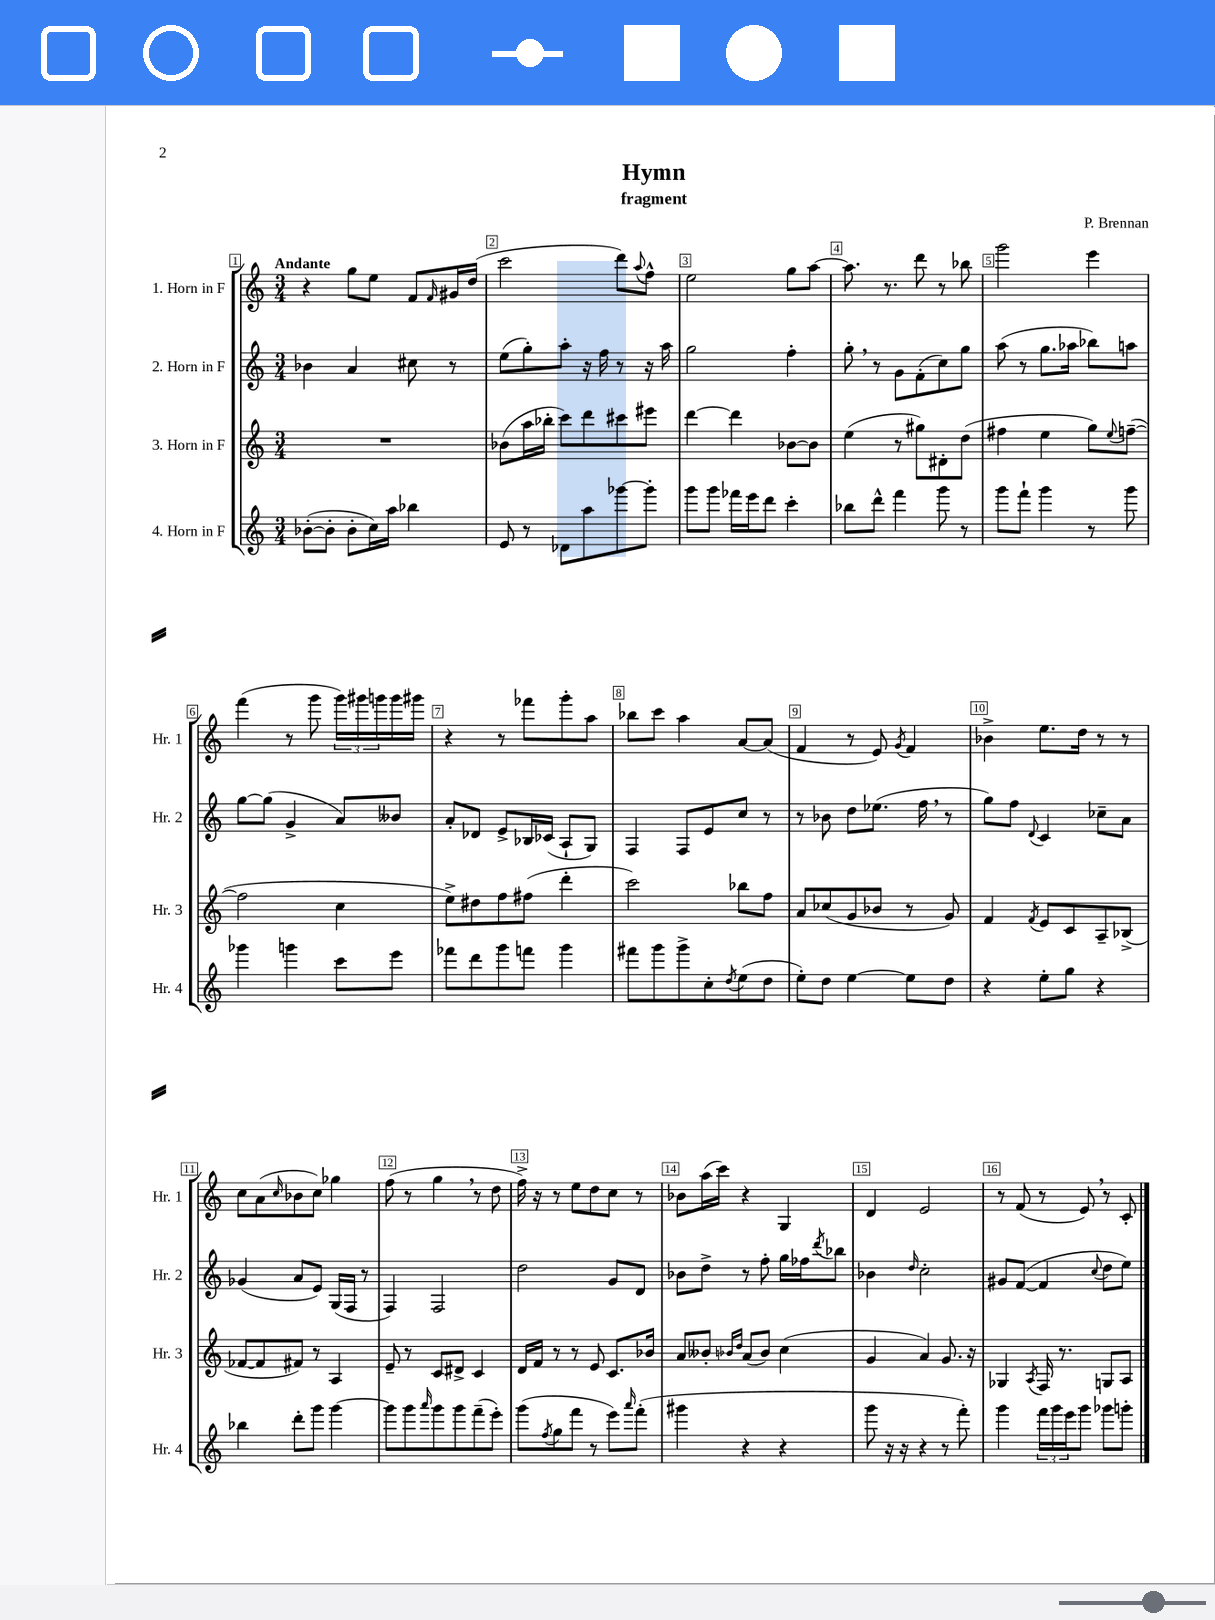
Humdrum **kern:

**kern	**kern	**kern	**kern
*staff4	*staff3	*staff2	*staff1
*clefG2	*clefG2	*clefG2	*clefG2
*k[]	*k[]	*k[]	*k[]
*M3/4	*M3/4	*M3/4	*M3/4
([8b-'	2.r	4b-	4r
8b-']	.	.	.
8b-'	.	4a	8gg
16cc)	.	.	8ee
16aa	.	.	.
4bb-	.	8cc#	8f
.	.	.	16qqf
.	.	8r	16g#
.	.	.	(16dd
=	=	=	=
8e	(8b-	(8ee	2ccc
8r	16aa	8gg')	.
.	16bb-'	.	.
8d-	8ccc)	8aa'	.
8aa	8ddd	16r	.
.	.	16ff	.
[8ggg-	8ccc#	8r	8ddd)
.	.	.	8qqaa
8ggg-']	8eee#	16r	8ff^^
.	.	16aa	.
=	=	=	=
8ggg	[4ddd	2gg	2ee
8ggg	.	.	.
16fff-	4ddd]	.	.
16eee	.	.	.
8ddd	.	.	.
4ccc'	[8b-	4ff'	8gg
.	8b-]	.	[8aa
=	=	=	=
8bb-	(4ee	8gg'	8.aa]
8ddd^^	.	8r	.
.	.	.	8.r
4fff	8r	8g	.
.	8gg#)	(8f'	8ddd
8ggg	8d#'	8cc)	8r
8r	(8dd	8gg	8bb-
=	=	=	=
8ggg	4ff#	(8aa	2ggg
8fff`	.	8r	.
4ggg	4ee	8.gg	.
.	.	16aa-	.
8r	8gg)	8bb-)	4eee
.	8qqee	.	.
8ggg	([8ff~	8aa	.
=	=	=	=
4ggg-	2ff]	[8gg	(4fff
.	.	(8gg]	.
4ggg	.	4g^	8r
.	.	.	8ggg
8ccc	4cc	8a)	24ggg)
.	.	.	24ggg#
.	.	.	24ggg
8eee	.	8b--	16ggg
.	.	.	16ggg#
=	=	=	=
8fff-	8ee^)	8a'	4r
8ddd	8dd#	8d-	.
8ggg	8ff	8e^	8r
8fff	(8ff#	16B-	8fff-
.	.	(16c-	.
4ggg	4ddd'	8A`	8ggg'
.	.	8G)	8aa
=	=	=	=
8fff#	2ccc)	4F	8bb-
8ggg	.	.	8ccc
8ggg^	.	8F	4aa
8cc'	.	8e	.
8qdd	.	.	.
(8ee	8bb-	8cc	[8a
8dd	8ff	8r	(8a]
=	=	=	=
8ee')	8a	8r	4f
8dd	(8cc-	8b-	.
[4ee	8g	8dd	8r
.	8b-	(8.ee-	8e)
.	.	.	8qg
8ee]	8r	.	4f
.	.	16ff	.
8dd	8g)	8r	.
=	=	=	=
4r	4f	8gg)	4b-^
.	.	8ff	.
.	8qf	8qqd	.
8ee'	8e	4c	8.ee
8gg	8c	.	.
.	.	.	16dd
4r	8A~	8cc-~	8r
.	(8B-^	8a	8r
=	=	=	=
4bb-	[8f-	(4g-	8cc
.	8f-]	.	(8a
.	.	.	16qqcc
8ddd'	8f#)	8a	8b-
8ggg	8r	8e)	8cc)
[4ggg	4A	(16G	4gg-
.	.	16F	.
.	.	8r	.
=	=	=	=
8ggg]	8e~	4F)	(8ff
8ggg	8r	.	8r
16qqaaa	.	.	.
8ggg	8c	2F	4gg
8ggg	8d#^	.	.
(8fff~	4c	.	8r
8eee')	.	.	8dd
=	=	=	=
(8ggg	16d	2dd	16ff^)
.	16f	.	16r
8qff	.	.	.
8gg	8r	.	8r
8fff	8r	.	8ee
8r	8e	.	8dd
8eee)	8.c	8g	8cc
16qqaaa	.	.	.
(8fff'	.	8d	8r
.	16b-	.	.
=	=	=	=
4ggg#	8a	8b-	8b-
.	8b--'	8dd^	(16aa
.	.	.	16ccc)
.	16qqb-	.	.
.	16qqdd	.	.
4r	(8a	8r	4r
.	8b-)	8ff'	.
4r	(4cc	16gg	4G
.	.	16ff-	.
.	.	8qddd	.
.	.	8bb-	.
=	=	=	=
8ggg	4g	4b-	4d
16r	.	.	.
16r	.	.	.
.	.	16qqdd	.
4r	4a)	2cc'	2e
8r	8.g	.	.
8fff')	.	.	.
.	16r	.	.
=	=	=	=
4ggg	4G-	8g#	8r
.	.	([8f	(8f
.	8qA	.	.
24fff	16F	4f]	8r
24ggg	.	.	.
.	8.r	.	.
24eee	.	.	.
8ggg	.	.	8e)
.	.	8qqcc	.
8ggg-	8G	8dd	8r
8ggg'	8A	8ee)	8c'
==	==	==	==
*-	*-	*-	*-
